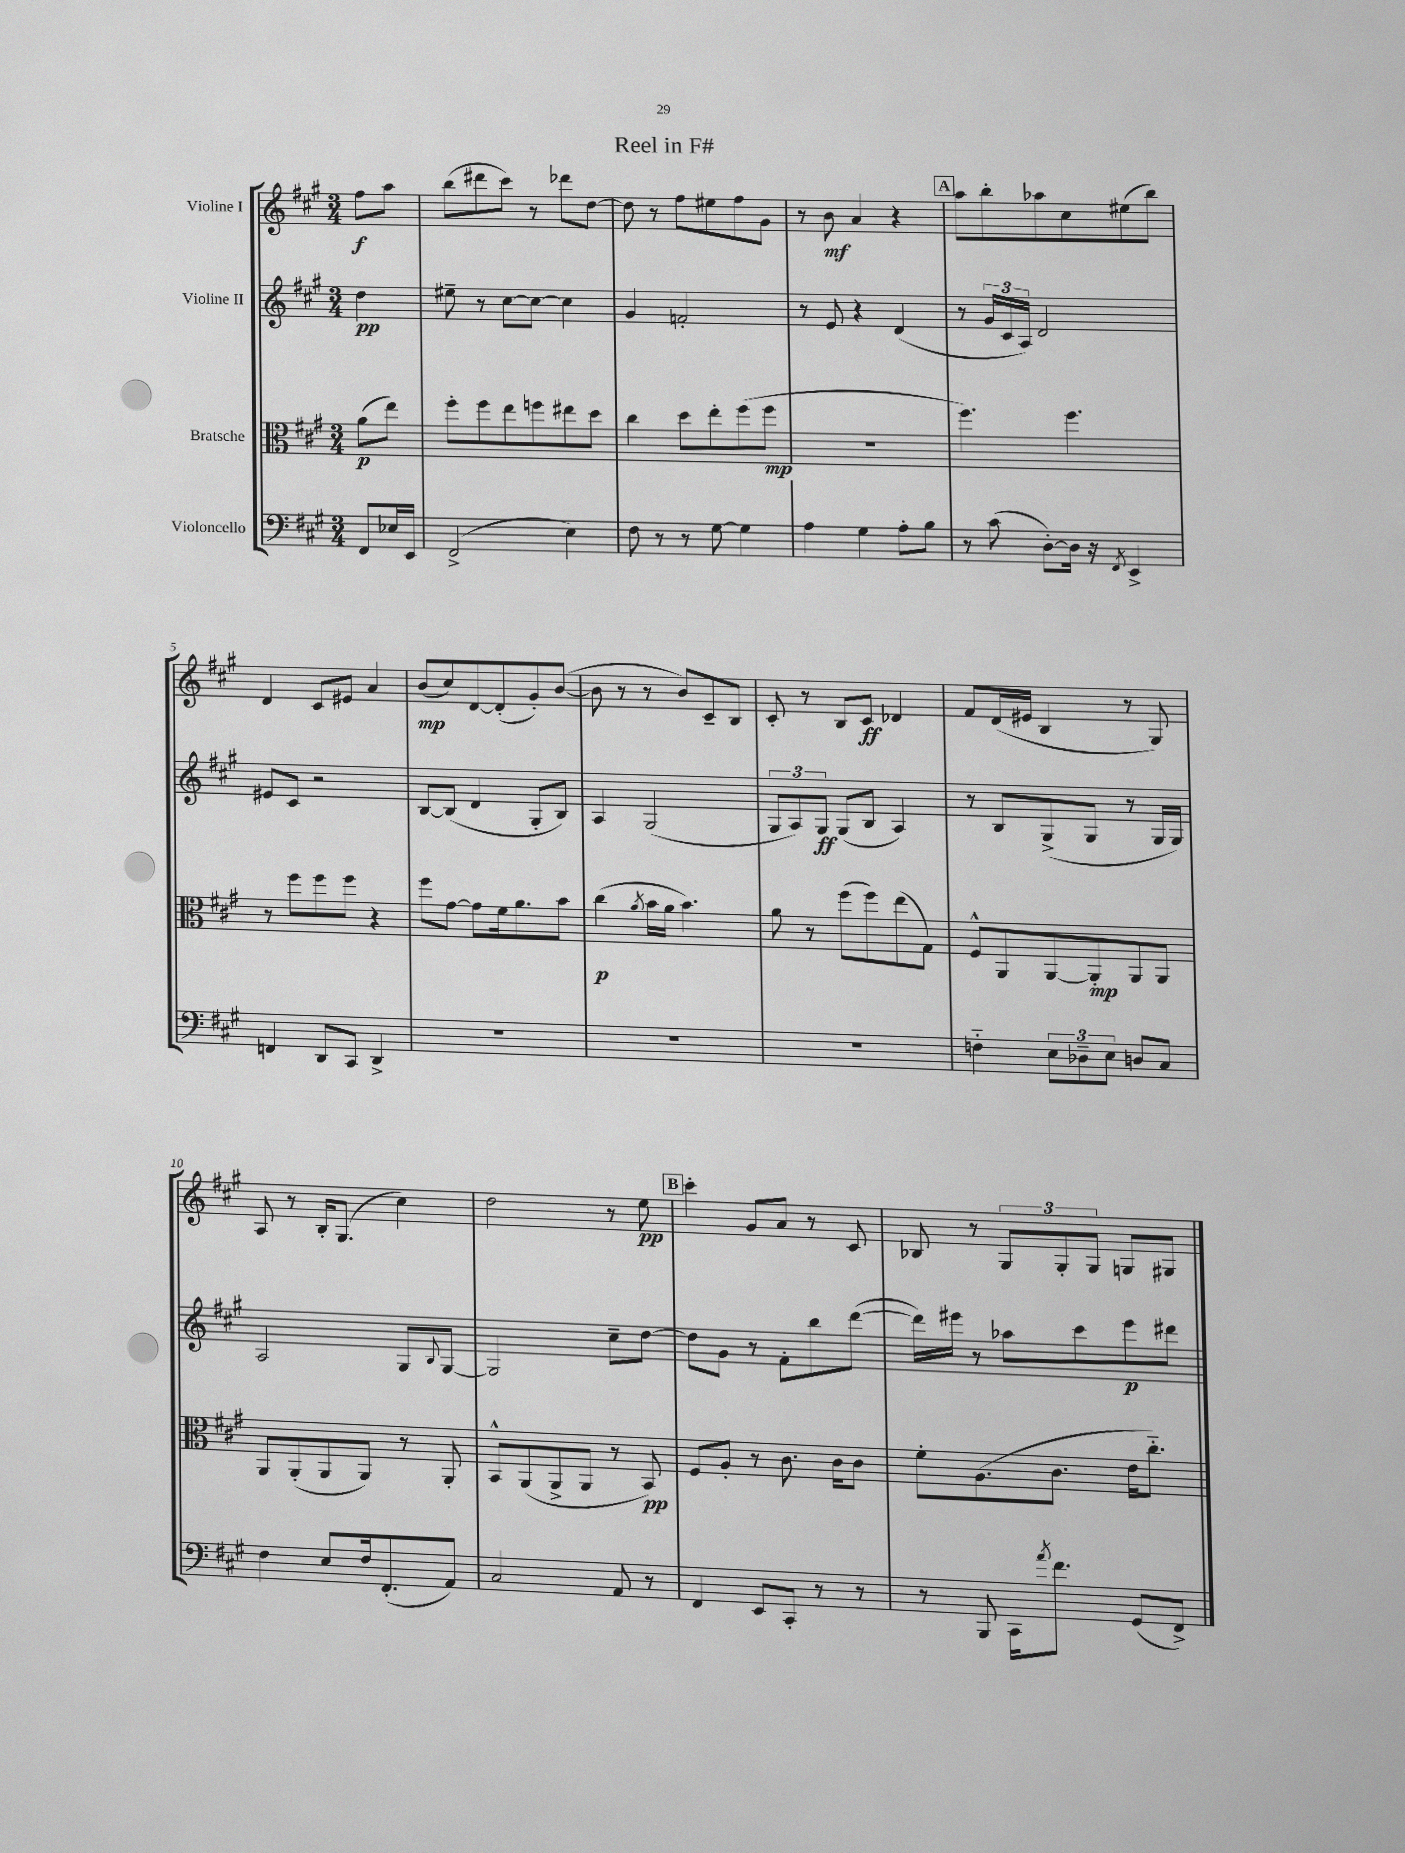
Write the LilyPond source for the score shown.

\header { title = "Reel in F#" }
<<
\new StaffGroup <<
\new Staff = "s0" \with { instrumentName = "Violine I" } {
    \clef treble \key a \major \numericTimeSignature \time 3/4 \partial 4
    fis''8\f a''8 |
    b''8( dis'''8 cis'''8) r8 des'''8 d''8~ |
    d''8 r8 fis''8 eis''8 fis''8 gis'8 |
    r8 b'8\mf a'4 r4 |
    \mark \markup { \box "A" } a''8 b''8-. aes''8 cis''8 eis''8( b''8) |
    d'4 cis'8 eis'8 a'4 |
    b'8\mp( cis''8) d'8~ d'8-.( gis'8-.) b'8~( |
    b'8 r8 r8 b'8) cis'8-- b8 |
    cis'8-. r8 b8 cis'8\ff des'4 |
    fis'8 d'16( eis'16 b4 r8 gis8) |
    a8 r8 b16-. gis8.( cis''4) |
    d''2 r8 e''8\pp |
    \mark \markup { \box "B" } cis'''4-. gis'8 a'8 r8 cis'8 |
    bes8 r8 \tuplet 3/2 { gis8 gis8-. gis8 } g8 gis8 \bar "|." |
}
\new Staff = "s1" \with { instrumentName = "Violine II" } {
    \clef treble \key a \major \numericTimeSignature \time 3/4 \partial 4
    d''4\pp |
    eis''8-- r8 cis''8~ cis''8~ cis''4 |
    gis'4 f'2-. |
    r8 e'8 r4 d'4( |
    \mark \markup { \box "A" } r8 \tuplet 3/2 { gis'16 cis'16 a16) } d'2 |
    eis'8 cis'8 r2 |
    b8~ b8( d'4 gis8-. b8) |
    a4 gis2( |
    \tuplet 3/2 { gis8 a8) gis8\ff } gis8( b8 a4) |
    r8 b8 gis8->( gis8 r8 gis16 gis16) |
    a2 gis8 \appoggiatura { b8 } gis8~ |
    gis2 cis''8-- d''8~ |
    \mark \markup { \box "B" } d''8 gis'8 r8 fis'8-. b''8 d'''8~( |
    d'''16) eis'''16 r8 aes''8 cis'''8 eis'''8\p dis'''8 \bar "|." |
}
\new Staff = "s2" \with { instrumentName = "Bratsche" } {
    \clef alto \key a \major \numericTimeSignature \time 3/4 \partial 4
    a'8\p( e''8) |
    fis''8-. fis''8 e''8 f''8 eis''8 d''8 |
    cis''4 d''8 e''8-. fis''8( fis''8\mp |
    R2. |
    \mark \markup { \box "A" } fis''4.) fis''4. |
    r8 fis''8 fis''8 fis''8 r4 |
    fis''8 gis'8~ gis'8 fis'16 a'8. b'8 |
    cis''4\p( \acciaccatura { a'8 } b'16 a'16 b'4.) |
    a'8 r8 fis''8( fis''8) e''8( gis8) |
    fis8-^ a,8 a,8~ a,8-.\mp a,8 a,8 |
    a,8 a,8-.( a,8 a,8) r8 a,8-. |
    b,8-^ a,8( a,8-> a,8 r8 b,8\pp) |
    \mark \markup { \box "B" } fis8 a8-. r8 cis'8. cis'16 cis'8 |
    fis'8-. a8.( cis'8. e'16 cis''8.-_) \bar "|." |
}
\new Staff = "s3" \with { instrumentName = "Violoncello" } {
    \clef bass \key a \major \numericTimeSignature \time 3/4 \partial 4
    fis,8 ees16 e,16 |
    fis,2->( e4) |
    fis8 r8 r8 gis8~ gis4 |
    a4 gis4 a8-. b8 |
    \mark \markup { \box "A" } r8 cis'8( d8~-.) d16 r16 \acciaccatura { fis,8 } e,4-> |
    f,4 d,8 cis,8 d,4-> |
    R2. |
    R2. |
    R2. |
    f4-_ \tuplet 3/2 { e8 des8-- e8 } d8 cis8 |
    fis4 e8 fis16 fis,8.-.( a,8) |
    cis2 a,8 r8 |
    \mark \markup { \box "B" } fis,4 e,8 cis,8-. r8 r8 |
    r8 b,,8 cis,16 \acciaccatura { a'8 } fis'8. gis,8( fis,8->) \bar "|." |
}
>>
>>
